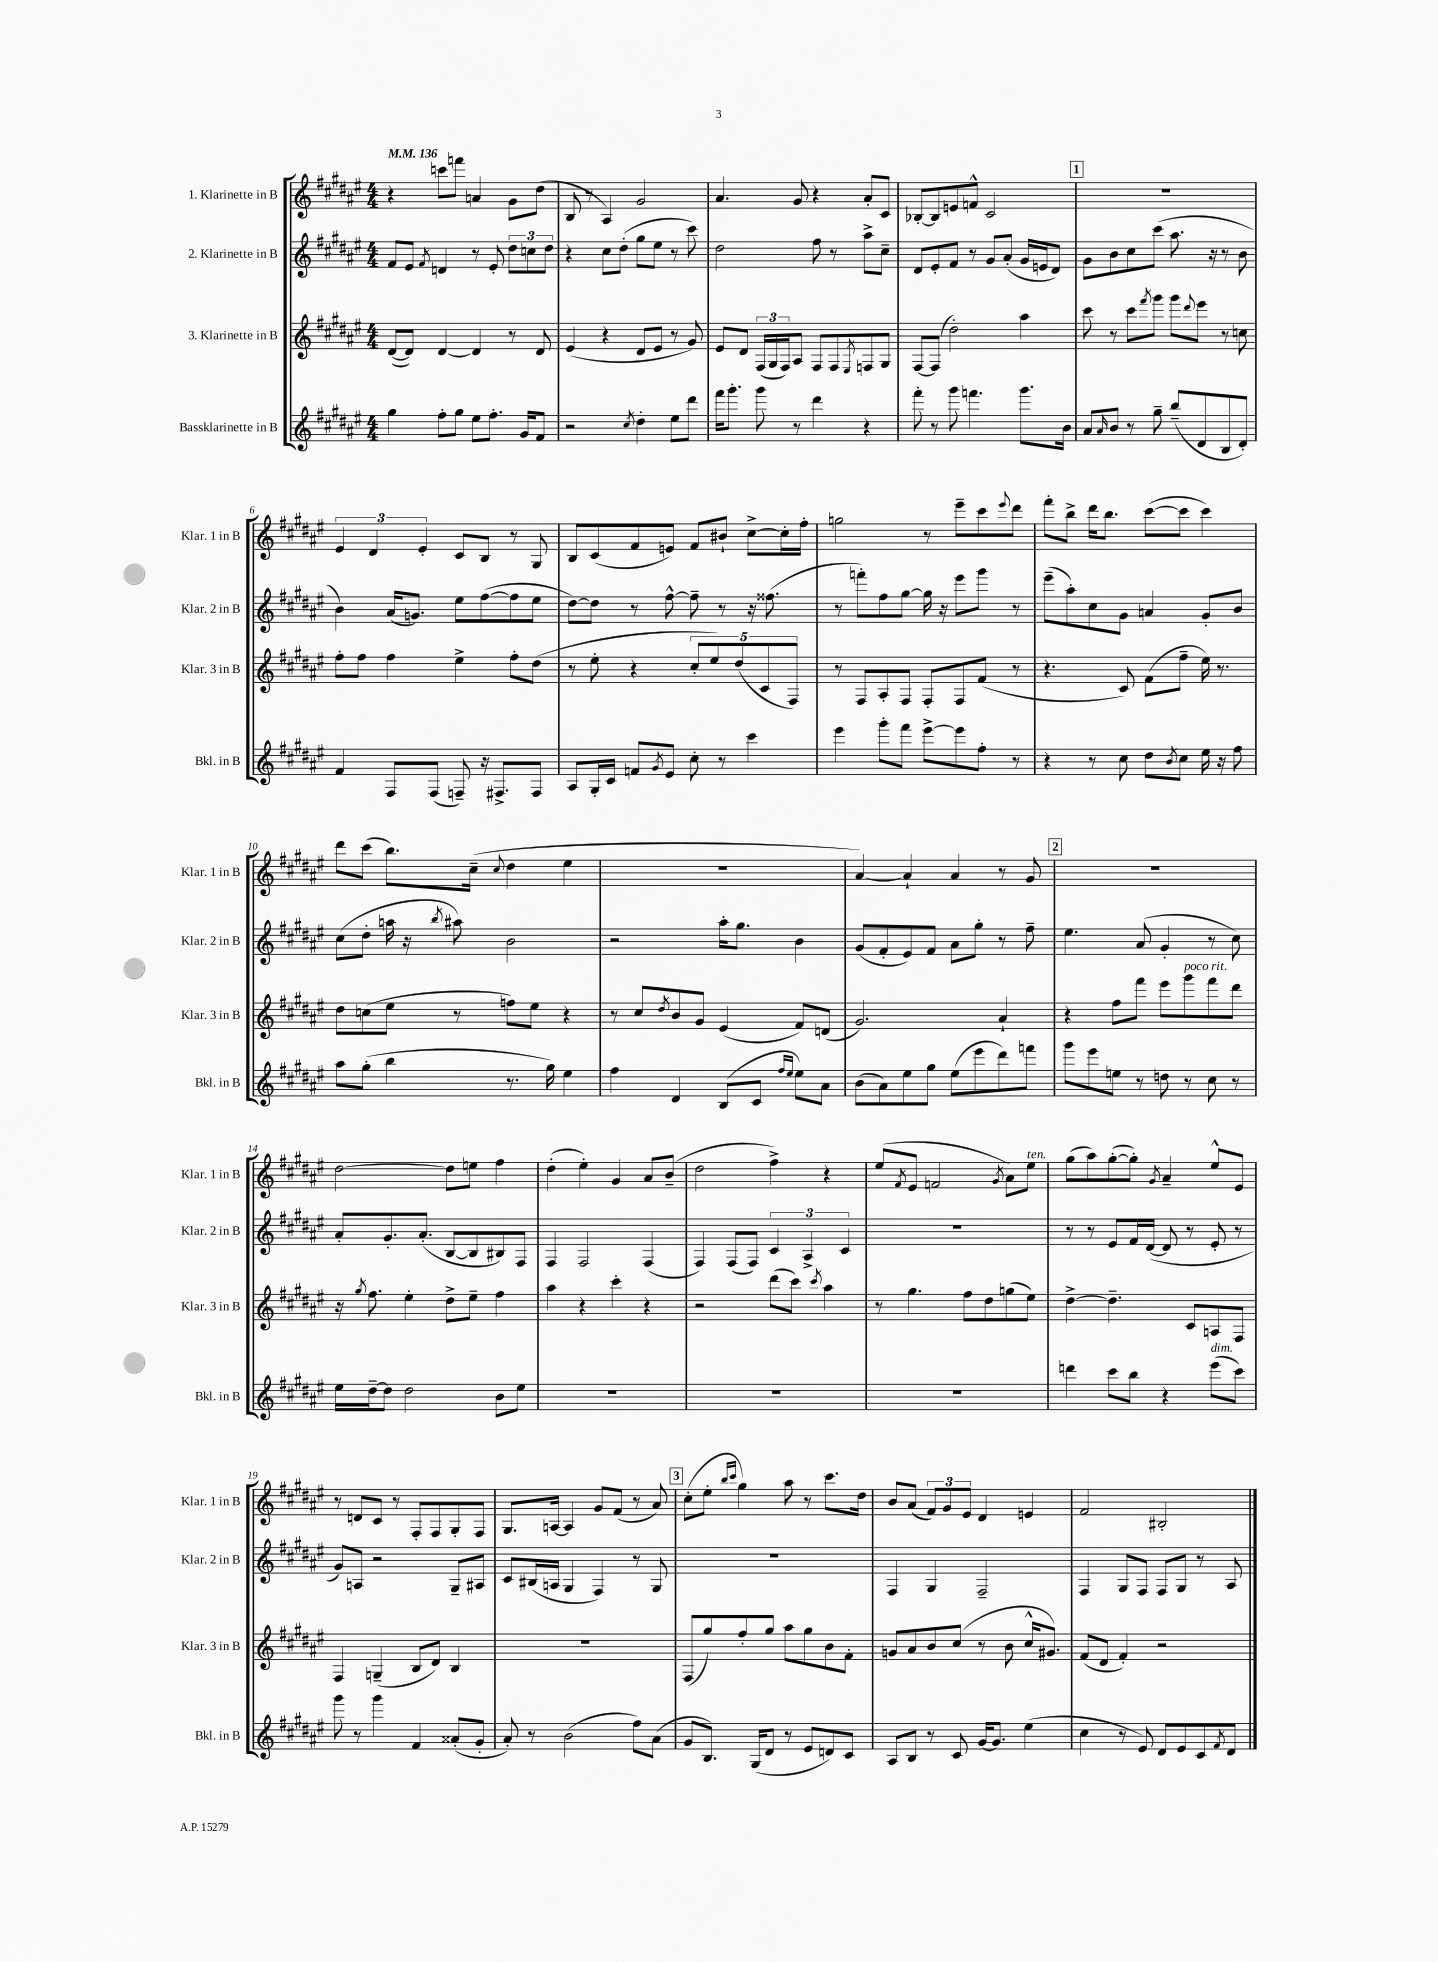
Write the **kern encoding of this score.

**kern	**kern	**kern	**kern
*staff4	*staff3	*staff2	*staff1
*clefG2	*clefG2	*clefG2	*clefG2
*k[f#c#g#d#a#e#]	*k[f#c#g#d#a#e#]	*k[f#c#g#d#a#e#]	*k[f#c#g#d#a#e#]
*M4/4	*M4/4	*M4/4	*M4/4
*MM136	*MM136	*MM136	*MM136
4gg#	([8d#	8f#	4r
.	8d#])	8e#	.
.	.	8qf#	.
8ff#'	[4d#	4d	8ccc
8gg#	.	.	8fff
8ee#	4d#]	8r	4a
8.ff#'	.	8e#'	.
.	8r	12dd#	8g#
16g#	.	.	.
.	.	12cc	.
8f#	8d#	.	(8dd#
.	.	12dd#	.
=	=	=	=
2r	(4e#	4r	8B
.	.	.	8r
.	4r	8cc#	4A#)
.	.	(8dd#'	.
8qcc#	.	.	.
4dd#'	8d#	8gg#	2g#
.	8e#	8ee#	.
8ee#	8r	8r	.
8ddd#	8g#)	8ccc#)	.
=	=	=	=
16fff#	8e#	2dd#	4.a#
8.ggg#'	.	.	.
.	8d#	.	.
8ggg#	(24F#	.	.
.	24G#	.	.
.	24F#)	.	.
8r	8A#	.	8g#
4ddd#	8F#	8ff#	4r
.	8F#	8r	.
.	8qE#	.	.
4r	8F	8aa#^	8a#'
.	8G#	8cc#~	8c#
=	=	=	=
8fff#'	[8F#	8d#	[8B-'
8r	(8F#]	8e#'	8B-]
8ggg#	2dd#')	8f#	8e
4.fff	.	8r	8f^^
.	.	8g#	2c#
.	.	(8a#'	.
8.ggg#	4aa#	16g#	.
.	.	16e	.
.	.	8d#)	.
16b	.	.	.
=	=	=	=
8a#	8ccc#	8g#	1r
16qqa#	.	.	.
8b	8r	8b	.
8r	8ccc#	8cc#	.
.	8qfff#	.	.
8gg#~	8ggg#	(8ccc#	.
(8bb~	8ggg#	8.aa#	.
.	8qqddd#	.	.
8d#	8eee#	.	.
.	.	16r	.
8B	8r	8r	.
8d#')	8cc	8b	.
=	=	=	=
4f#	8ff#'	4b)	6e#
.	8ff#	.	.
.	.	.	6d#
8F#	4ff#	(16a#	.
.	.	8.g)	.
.	.	.	6e#'
(8F#	.	.	.
8F~)	4ee#^	8ee#	8c#
16r	.	([8ff#	8B
8.F#^	.	.	.
.	8ff#'	8ff#]	8r
8F#	(8dd#	8ee#	8G#
=	=	=	=
8A#	8r	[8dd#)	8B
16G#'	8ee#'	8dd#]	(8c#
16c#	.	.	.
8f	4r	8r	8f#
8qg#	.	.	.
8e#	.	[8ff#^^	8e)
8cc#'	10cc#'	8ff#~]	8f#
.	10ee#)	.	.
8r	.	8r	8b#`
.	(10dd#	.	.
4ccc#	.	16r	[8cc#^
.	10c#	.	.
.	.	(8.ff##	.
.	.	.	16cc#']
.	10F#)	.	.
.	.	.	16ff#'
=	=	=	=
4eee#	8r	8r	2gg
.	8F#	8fff')	.
8ggg#'	8A#'	8ff#	.
8fff#	8F#	[8gg#	.
[8eee#^	8F#'	16gg#]	8r
.	.	16r	.
8eee#]	8F#	8eee#	8eee#~
8ff#'	(8f#	8ggg#	8ccc#
.	.	.	8qqeee#
8r	8r	8r	8ddd#
=	=	=	=
4r	4.r	(8eee#~	8fff#'
.	.	8aa#')	8bb^
8r	.	8cc#	16ddd#
.	.	.	8.bb
8cc#	8c#)	8g#	.
8dd#	(8f#	4a	([8ccc#
8qb	.	.	.
8cc#	8ff#~	.	8ccc#]
16ee#	16ee#)	8g#'	4ccc#)
16r	8.r	.	.
8ff#	.	8b	.
=	=	=	=
8aa#	8dd#	(8cc#	8ddd#
(8gg#'	(8cc	8dd#'	(8ccc#
4bb	8ee#	16aa	8.bb)
.	.	16r	.
.	.	8qbb	.
.	8r	8aa#)	.
.	.	.	(16cc#~
.	.	.	8qqcc#
8.r	8ff)	2b	4dd#
.	8ee#	.	.
16gg#)	.	.	.
4ee#	4r	.	4ee#
=	=	=	=
4ff#	8r	2r	1r
.	8cc#	.	.
.	8qdd#	.	.
4d#	8b	.	.
.	8g#	.	.
(8B	(4e#	16aa#'	.
.	.	8.gg#	.
8c#	.	.	.
16qqff#	.	.	.
16qqee#	.	.	.
8ee#)	8f#)	4b	.
8a#	(8d	.	.
=	=	=	=
(8b	2.g#)	(8g#	[4a#)
8a#)	.	8f#'	.
8ee#	.	8e#)	4a#`]
8gg#	.	8f#	.
(8ee#	.	8a#	4a#
8eee#	.	8gg#'	.
8ddd#)	4a#`	8r	8r
8fff	.	8ff#~	8g#
=	=	=	=
8ggg#	4r	4.ee#	1r
8eee#	.	.	.
8ee	8ff#	.	.
8r	8fff#	(8a#	.
8dd	8eee#	4g#'	.
8r	8ggg#	.	.
8cc#	8fff#	8r	.
8r	8ddd#	8cc#)	.
=	=	=	=
16ee#	16r	8a#'	[2dd#
.	8qgg#	.	.
[16dd#~	8.ff#	.	.
8dd#]	.	8.g#'	.
2dd#	4ee#'	.	.
.	.	(8.a#'	.
.	8dd#^	[8B	8dd#]
.	8ee#~	8B]	8ee
8b	4ff#	8B#)	4ff#
8ee#	.	8F#	.
=	=	=	=
1r	4aa#	4F#	(4dd#'
.	4r	2F#	4ee#')
.	4ccc#'	.	4g#
.	4r	(4F#	8a#
.	.	.	(8b~
=	=	=	=
1r	2r	4F#)	2dd#
.	.	(8F#	.
.	.	8F#)	.
.	(8ddd#	6c#	4ff#^)
.	8ccc#)	.	.
.	.	6A#^	.
.	8qccc#	.	.
.	4aa#	.	4r
.	.	6c#	.
=	=	=	=
1r	8r	1r	(8ee#
.	.	.	8qf#
.	4.gg#	.	8e#
.	.	.	2f
.	8ff#	.	.
.	8dd#	.	.
.	.	.	8qg#
.	(8gg	.	8a#)
.	8ee#)	.	8ee#
=	=	=	=
4ddd	[4dd#^	8r	(8gg#
.	.	8r	8aa#)
8ccc#	4.dd#~]	8e#	([8gg#'
8bb	.	16f#	8gg#'])
.	.	([16d#	.
.	.	.	8qg#
4r	.	8d#]	4a#~
.	8c#	8r	.
(8eee#	8A	8e#'	8ee#^^
8ccc#)	8F#	8r	8e#
=	=	=	=
8ggg#	4F#	8g#)	8r
8r	.	8A	8d
4ggg#	(4G~	2r	8c#
.	.	.	8r
4f#	8B	.	8F#'
.	8d#)	.	8F#
(8a##'	4B	8G#~	8G#'
8g#'	.	8A#	8F#
=	=	=	=
8a#')	1r	8c#	8.G#
8r	.	(16B#	.
.	.	16A	[16A
(2b	.	4G#	4A]
.	.	4F#)	8g#
.	.	.	(8f#
8ff#)	.	8r	8r
(8a#	.	8G#	8a#)
=	=	=	=
8g#	(8F#	1r	(8cc#'
8.B)	8gg#)	.	8ee#'
.	.	.	16qqbb
.	.	.	16qqccc#
.	8ff#'	.	4gg#)
(16G#	.	.	.
8d#	8gg#	.	.
8r	8aa#	.	8aa#
8e#	8gg#	.	8r
8d)	8b	.	8.ccc#
8c#	8f#'	.	.
.	.	.	16dd#
=	=	=	=
8A#	8g	4F#	8b
8B	8a#	.	(8a#
8r	8b	4G#	12f#)
.	.	.	12g#
8c#	(8cc#	.	.
.	.	.	12e#
[16g#	8r	2F#~	4d#
8.g#]	.	.	.
.	8b	.	.
(4ee#	16cc#^^	.	4e
.	8.g#)	.	.
=	=	=	=
4cc#	(8f#	4F#	2f#
.	8d#	.	.
8r	4f#')	8G#	.
8e#)	.	8F#	.
8d#	2r	8F#	2B#'
8e#	.	8G#	.
8c#	.	8r	.
8qf#	.	.	.
8d#	.	8A#	.
==	==	==	==
*-	*-	*-	*-
